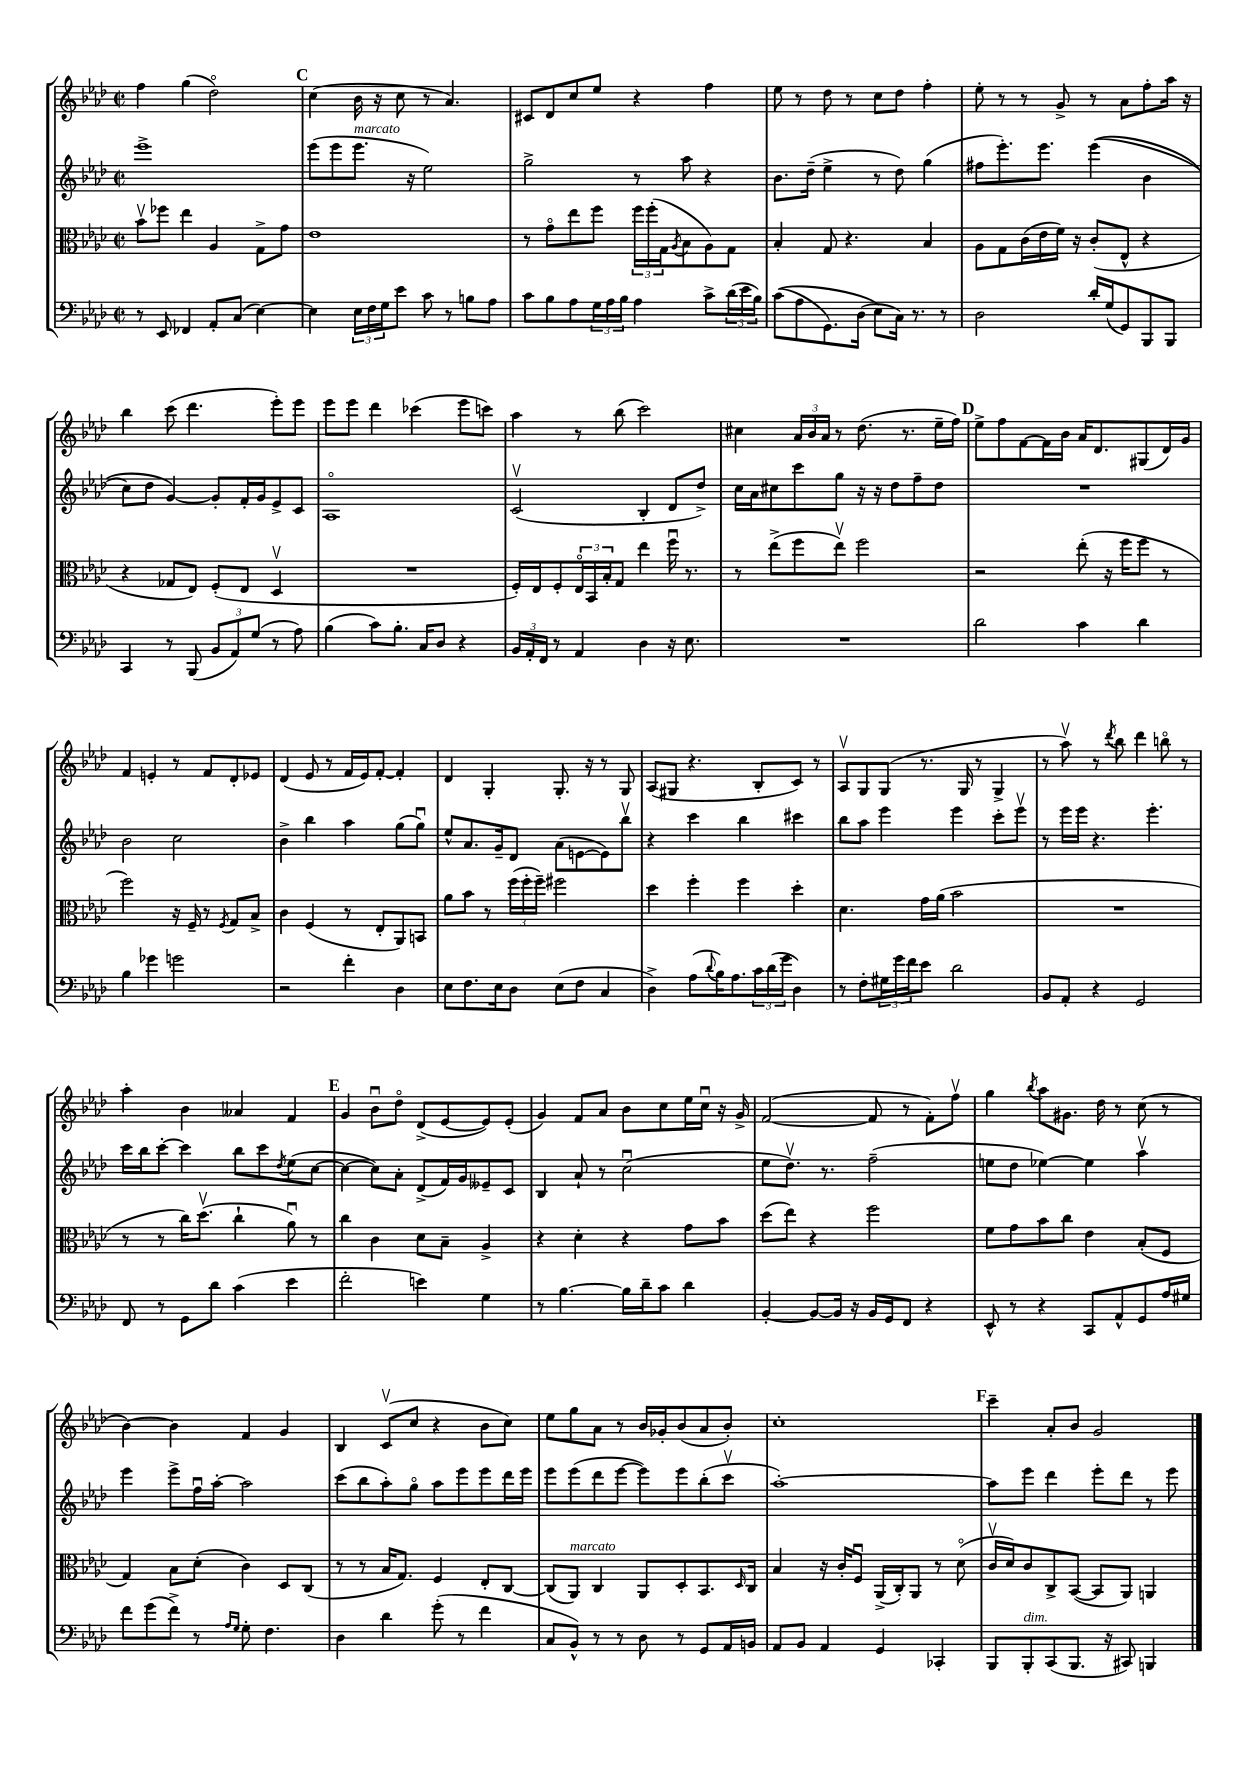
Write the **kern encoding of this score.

**kern	**kern	**kern	**kern
*part4	*part3	*part2	*part1
*staff4	*staff3	*staff2	*staff1
*clefF4	*clefC3	*clefG2	*clefG2
*k[b-e-a-d-]	*k[b-e-a-d-]	*k[b-e-a-d-]	*k[b-e-a-d-]
*M2/2	*M2/2	*M2/2	*M2/2
*met(c|)	*met(c|)	*met(c|)	*met(c|)
=34	=34	=34	=34
8r	8b-v\L	1eee-^	4ff\
8EE-/	8ff-X\J	.	.
4FF-X/	4ee-\	.	(4gg\
8AA-'/L	4A-/	.	2dd-\)
(8C/J	.	.	.
[4E-\)	8G^\L	.	.
.	8g\J	.	.
!!LO:REH:place=s1:t=C
=35	=35	=35	=35
4E-\]	1e-	(8eee-\L	(4cc\
.	.	8eee-\	.
!	!	!LO:TX:a:i:t=marcato	!
24E-\LL	.	8.eee-\J	16b-\
24F\	.	.	.
.	.	.	16r
24G\J	.	.	.
8e-\J	.	.	8cc\
.	.	16r	.
8c\	.	2ee-\)	8r
8r	.	.	4.a-/)
8Bn\L	.	.	.
8A-\J	.	.	.
=36	=36	=36	=36
8c\L	8r	2gg^\	8c#X/L
8B-\	8g\L	.	8d-/
8A-\	8ee-\	.	8cc/
24G\L	8ff\J	.	8ee-/J
24A-\	.	.	.
24B-\JJ	.	.	.
4A-\	24ff\LL	8r	4r
.	(24ff'\	.	.
.	24G\J	.	.
.	8qA-/	.	.
.	8B-\	8aa-\	.
8c^\L	8A-\)	4r	4ff\
(24d-\L	8G\J	.	.
24e-\	.	.	.
24B-\JJ)	.	.	.
=37	=37	=37	=37
((8c\L	4B-'/	8.b-\L	8ee-\
8A-\	.	.	8r
.	.	(16dd-~\Jk	.
8.GG\)	8G/	4ee-^\	8dd-\
.	4.r	.	8r
(16D-\Jk	.	.	.
8E-\L)	.	8r	8cc\L
16C\Jk)	.	8dd-\)	8dd-\J
8.r	.	.	.
.	4B-/	(4gg\	4ff'\
8r	.	.	.
=38	=38	=38	=38
2D-\	8A-\L	8ff#X\L	8ee-'\
.	8G\	8.eee-'\)	8r
.	(16c\L	.	8r
.	16e-\	8.eee-\J	.
.	16f\JJ)	.	8g^/
.	16r	.	.
16d-'/LL	(8c'/L	((4eee-\	8r
(16G/J	.	.	.
8GG/)	8E-^^/J	.	8a-\L
8BBB-/	4r	4b-\	8ff'\
8BBB-/J	.	.	16aa-\Jk
.	.	.	16r
!!LO:LB:g=z
=39	=39	=39	=39
4CC/	4r	8cc\L)	4bb-\
.	.	8dd-\J	.
8r	8G-X/L	[4g/)	(8ccc\
(8BBB-/	8E-/J)	.	4.ddd-\
12BB-/L	(8F'/L	8g'/L]	.
12AA-/)	.	.	.
.	8E-/J	16f'/L	.
(12G/J	.	.	.
.	.	16g/J	.
8r	4D-v/	8e-^/	8eee-'\L)
8A-\)	.	8c/J	8eee-\J
=40	=40	=40	=40
(4B-\	1r	1A-	8eee-\L
.	.	.	8eee-\J
8c\L)	.	.	4ddd-\
8.B-'\J	.	.	.
.	.	.	(4ccc-X\
16C/KL	.	.	.
8D-/J	.	.	.
4r	.	.	8eee-\L
.	.	.	8cccn\J)
=41	=41	=41	=41
24BB-/LL	16F'/LL)	(2cv/	4aa-\
24AA-'/	.	.	.
.	16E-/J	.	.
24FF/JJ	.	.	.
8r	8F'/	.	.
4AA-/	24E-/L	.	8r
.	24BB-/	.	.
.	24B-'/J	.	.
.	8G/J	.	(8bb-\
4D-\	4ee-\	4B-'/	2ccc\)
16r	16ffu\	8d-/L	.
8.E-\	8.r	.	.
.	.	8dd-^/J)	.
=42	=42	=42	=42
1r	8r	16cc\LL	4cc#X\
.	.	16a-\J	.
.	(8ee-^\L	8cc#X\	.
.	8ff\	8ccc\	24a-/LL
.	.	.	24b-/
.	.	.	24a-/JJ
.	8ee-v\J)	8gg\J	8r
.	2ff\	16r	(8.dd-\
.	.	16r	.
.	.	8dd-\L	.
.	.	.	8.r
.	.	8ff~\	.
.	.	8dd-\J	16ee-~\LL
.	.	.	16ff\JJ)
!!LO:REH:place=s1:t=D
=43	=43	=43	=43
2d-\	2r	1r	8ee-^\L
.	.	.	8ff\
.	.	.	[8f\
.	.	.	16f\L]
.	.	.	16b-\JJ
4c\	(8ee-'\	.	16a-/KL
.	.	.	8.d-/
.	16r	.	.
.	16ff\KL	.	.
4d-\	8ff\J	.	(8G#X/
.	8r	.	16d-/L)
.	.	.	16g/JJ
!!LO:LB:g=z
=44	=44	=44	=44
4B-\	2ff\)	2b-\	4f/
4g-X\	.	.	4en'/
2gn\	16r	2cc\	8r
.	16F~/	.	.
.	8r	.	8f/L
.	8qF/	.	.
.	8G/L	.	8d-'/
.	8B-^/J	.	8e-X/J
=45	=45	=45	=45
2r	4c\	4b-^\	(4d-/
.	(4F/	4bb-\	8e-/
.	.	.	8r
4f'\	8r	4aa-\	16f/LL
.	.	.	16e-/J)
.	8E-'/L	.	[8f'/J
4D-\	8AA-/)	(8gg\L	4f'/]
.	8BBn/J	8ggu\J)	.
=46	=46	=46	=46
8E-\L	8a-\L	8ee-^^/L	4d-/
8.F\	8b-\J	8.a-/	.
.	8r	.	4G'/
16E-\k	.	16g~/k	.
8D-\J	(24ff\LL	8d-/J	.
.	24ff'\	.	.
.	24ff~\JJ)	.	.
(8E-\L	2ff#X\	(8a-\L	8.G'/
8F\J	.	[8en\	.
.	.	.	16r
4C/	.	8e\])	8r
.	.	8bb-v\J	8G/
=47	=47	=47	=47
4D-^\)	4dd-\	4r	(8A-/L
.	.	.	8G#X/J
(8A-\L	4ff'\	4ccc\	4.r
8qqd-/	.	.	.
16B-\K)	.	.	.
8.A-\	.	.	.
.	4ff\	4bb-\	.
24c\L	.	.	8B-'/L
(24d-\	.	.	.
24g\JJ	.	.	.
4D-\)	4dd-'\	4ccc#X\	8c/J)
.	.	.	8r
=48	=48	=48	=48
8r	4.d-\	8bb-\L	8A-v/L
8F'\L	.	8aa-\J	8G/
24G#X\L	.	4eee-\	(8G/J
24g\	.	.	.
24f\J	.	.	.
8e-\J	16g\LL	.	8.r
.	(16a-\JJ	.	.
2d-\	2b-\	4eee-\	.
.	.	.	16G/
.	.	.	8r
.	.	8ccc'\L	4G^/
.	.	8eee-v\J	.
=49	=49	=49	=49
8BB-/L	1r	8r	8r
8AA-'/J	.	16eee-\LL	8aa-v\)
.	.	16eee-\JJ	.
4r	.	4.r	8r
.	.	.	8qddd-/
.	.	.	8bb-\
2GG/	.	.	4ddd-\
.	.	4.eee-'\	.
.	.	.	8bbn\
.	.	.	8r
!!LO:LB:g=z
=50	=50	=50	=50
8FF/	8r	16ccc\LL	4aa-'\
.	.	16bb-\J	.
8r	8r	[8ccc'\J	.
8GG\L	16cc\KL)	4ccc\]	4b-\
.	(8.dd-v\J	.	.
8d-\J	.	.	.
(4c\	4cc`\	8bb-\L	4a--X/
.	.	8ccc\	.
.	.	8qdd-/	.
4e-\	8a-u\)	(8ee-\	4f/
.	8r	[8cc\J	.
!!LO:REH:place=s1:t=E
=51	=51	=51	=51
2f'\	4cc\	4cc\_	4g/
.	4c\	8cc\L])	8b-u\L
.	.	8a-'\J	8dd-\J
4en\)	8d-\L	(8d-^/L	(8d-^/L
.	8B-~\J	16f/L)	[8e-/
.	.	16g/J	.
4G\	4A-^/	8e--X~/	8e-/])
.	.	8c/J	(8e-'/J
=52	=52	=52	=52
8r	4r	4B-/	4g/)
[4.B-\	.	.	.
.	4d-'\	8a-`/	8f/L
.	.	8r	8a-/J
16B-\LL]	4r	(2ccu\	8b-\L
16d-~\J	.	.	.
8c\J	.	.	8cc\
4d-\	8g\L	.	16ee-\L
.	.	.	16ccu\JJ
.	8b-\J	.	16r
.	.	.	16g^/
=53	=53	=53	=53
[4BB-'/	(8dd-\L	8ee-\L	([2f/
.	8ee-\J)	8.dd-v\J)	.
8BB-/L_	4r	.	.
.	.	8.r	.
16BB-/Jk]	.	.	.
16r	.	.	.
16BB-/LL	2ff\	(2ff~\	8f/]
16GG/J	.	.	.
8FF/J	.	.	8r
4r	.	.	8f'\L)
.	.	.	8ffv\J
=54	=54	=54	=54
8EE-^^/	8f\L	8een\L	4gg\
8r	8g\	8dd-\J	.
.	.	.	8qbb-/
4r	8b-\	[4ee-X\)	8aa-\L
.	8cc\J	.	8.g#X\J
8CC/L	4e-\	4ee-\]	.
.	.	.	16dd-\
8AA-^^/	.	.	8r
8GG/	(8B-'/L	4aa-v\	(8cc\
16A-/L	8F/J	.	8r
16G#X/JJ	.	.	.
!!LO:LB:g=z
=55	=55	=55	=55
8f\L	4G/)	4eee-\	[4b-\)
(8g\	.	.	.
8f^\J)	8B-\L	8eee-^\L	4b-\]
8r	(8d-'\J	16ffu\L	.
.	.	[16aa-'\JJ	.
16qqA-/LL	.	.	.
16qqG/JJ	.	.	.
8G'\	4c\)	2aa-\]	4f/
4.F\	.	.	.
.	8D-/L	.	4g/
.	(8C/J	.	.
=56	=56	=56	=56
4D-\	8r	(8ccc\L	4B-/
.	8r	8bb-\	.
4d-\	16B-/KL	8aa-'\)	(8cv/L
.	8.G/J)	.	.
.	.	8gg\J	8cc/J
(8g'\	4F/	8aa-\L	4r
8r	.	8eee-\	.
4f\	8E-'/L	8eee-\	8b-\L
.	[8C/J	16ddd-\L	8cc\J)
.	.	16eee-\JJ	.
=57	=57	=57	=57
8C/L	(8C/L]	8eee-\L	8ee-\L
!	!LO:TX:a:i:t=marcato	!	!
8BB-^^/J)	8AA-/J)	(8eee-\	8gg\
8r	4C/	8ddd-\	8a-\J
8r	.	[8eee-\J	8r
8D-\	8AA-/L	8eee-\L])	16b-/LL
.	.	.	16g-X'/J
8r	8D-'/	8eee-\	(8b-/
8GG/L	8.BB-/	(8bb-'\	8a-/
16AA-/L	.	8cccv\J	8b-'/J)
.	16qqD-/	.	.
16BBn/JJ	16C/Jk	.	.
=58	=58	=58	=58
8AA-/L	4B-/	[1aa-')	1cc'
8BB-/J	.	.	.
4AA-/	16r	.	.
.	16c'/KL	.	.
.	8Fu/J	.	.
4GG/	(16AA-^/LL	.	.
.	16C'/J)	.	.
.	8AA-/J	.	.
4CC-X'/	8r	.	.
.	(8d-\	.	.
!!LO:REH:place=s1:t=F
=59	=59	=59	=59
8BBB-/L	16cv/LL	8aa-\L]	4ccc~\
.	16d-/J)	.	.
!LO:TX:a:i:t=dim.	!	!	!
8BBB-'/	8c/	8eee-\J	.
(8CC/	8C^/	4ddd-\	8a-'/L
8.BBB-/J	([8BB-/J	.	8b-/J
.	8BB-/L]	8eee-'\L	2g/
16r	.	.	.
8CC#X/)	8AA-/J)	8ddd-\J	.
4BBBn/	4AAn/	8r	.
.	.	8eee-\	.
==	==	==	==
*-	*-	*-	*-
